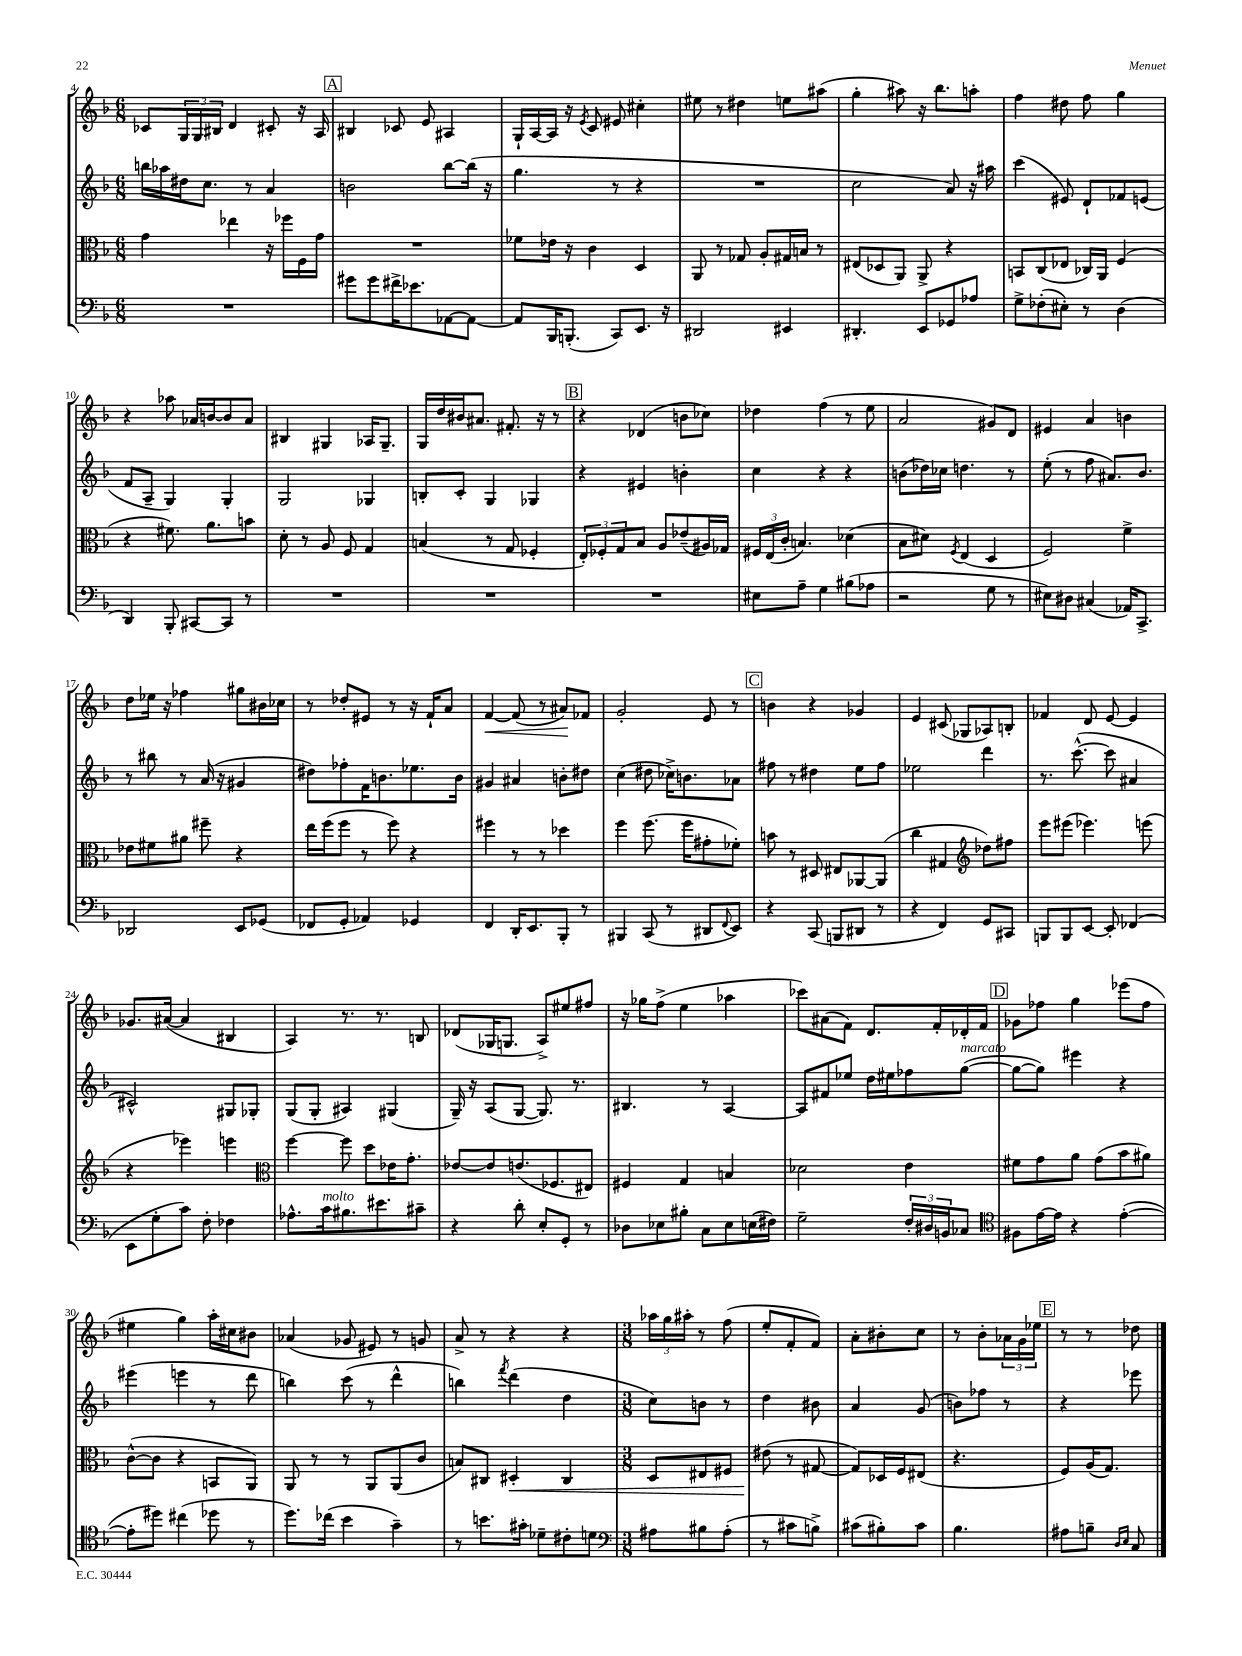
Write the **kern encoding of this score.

**kern	**kern	**kern	**kern
*staff4	*staff3	*staff2	*staff1
*clefF4	*clefC3	*clefG2	*clefG2
*k[b-]	*k[b-]	*k[b-]	*k[b-]
*M6/8	*M6/8	*M6/8	*M6/8
2.r	4g\	16bb\LL	8c-/L
.	.	16aa-\	.
.	.	16dd#\J	24G/L
.	.	.	24G/
.	.	8.cc\J	.
.	.	.	24B#/JJ
.	4ee-\	.	4d/
.	.	8r	.
.	16r	4a/	8c#'/
.	16ff-\LL	.	.
.	16F\	.	16r
.	16g\JJ	.	16A/
=	=	=	=
8g#\L	2.r	2b\	4B#/
8g#\	.	.	.
16f#^\K	.	.	8c-/
8.e-\	.	.	.
.	.	.	8e/
[8AA-\	.	[8bb-\L	4A#/
8AA-\_J	.	(16bb-\]Jk	.
.	.	16r	.
=	=	=	=
8AA-/]L	8f-\L	4.gg\	16G`/LL
.	.	.	[16A/
16BBB-/K	16e-\Jk	.	16A/]JJ
(8.BBB'/J	16r	.	16r
.	.	.	8qe/
.	4c\	.	8c/
8CC/L)	.	8r	8e#/
8.EE/J	4D/	4r	4cc#'\
16r	.	.	.
=	=	=	=
2DD#/	8AA/	2.r	8ee#\
.	8r	.	8r
.	8G-/	.	4dd#\
.	8A'/L	.	.
4EE#/	16G#/L	.	8ee\L
.	16B/JJ	.	.
.	8r	.	(8aa#\J
=	=	=	=
4.DD#'/	(8E#/L	2cc\	4gg'\
.	8D-/	.	.
.	8AA/J)	.	8aa#\)
8EE/L	8AA^/	.	16r
.	.	.	8.bb-\L
8GG-/	4r	8a/)	.
8A-/J	.	16r	8aa'\J
.	.	16aa#\	.
=	=	=	=
8G^\L	8BB/L	(4ccc\	4ff\
(8F-'\	(8C/	.	.
8E#'\J)	8E-/J	8e#/)	8dd#\
8r	16C-/LL)	8d`/L	8ff\
.	16AA/JJ	.	.
(4D\	(4F/	8f-/	4gg\
.	.	(8e/J	.
=	=	=	=
4DD/)	4r	8f/L	4r
.	.	8A~/J	.
8BBB-'/	8.f#\)	4G/)	8aa-\
[8CC#/L	.	.	16a-/LL
.	8.a\L	.	[16b/J
8CC#/]J	.	4G'/	8b/]
8r	8b\J	.	8a-/J
=	=	=	=
2.r	8d'\	2G/	4B#/
.	8r	.	.
.	8A/	.	4G#/
.	8F/	.	.
.	4G/	4G-/	16A-/LK
.	.	.	8.G#~/J
=	=	=	=
2.r	(4B/	8B'/L	16G/LL
.	.	.	16dd/
.	.	8c'/J	16b#/J
.	.	.	8.a#/J
.	8r	4G/	.
.	8G/	.	8.f#'/
.	4F-'/	4G-/	.
.	.	.	16r
.	.	.	8r
=	=	=	=
2.r	12E'/L)	4r	4r
.	12F-'/	.	.
.	12G/	.	.
.	8B-/J	4e#/	(4d-/
.	8A/L	.	.
.	(8e-~/	4b'\	8b\L
.	16A#/L)	.	8cc-\J)
.	16G-/JJ	.	.
=	=	=	=
8E#\L	24F#/LL	4cc\	4dd-\
.	(24E/	.	.
.	24c'/JJ	.	.
8A~\J	4.B/)	.	.
4G\	.	4r	(4ff\
(8B#\L	(4d-\	4r	8r
8A-\J	.	.	8ee\
=	=	=	=
2r	8B-\L	(8b\L	2a/
.	8d#\J)	16dd-\L)	.
.	.	16cc-\JJ	.
.	8qF/	.	.
.	(4E/	4.dd\	.
8G\	4D/	.	8g#/L)
8r	.	8r	8d/J
=	=	=	=
8E#\L)	2F/)	(8ee'\	4e#/
8D#\J	.	8r	.
(4C#/	.	8ff\	4a/
.	.	8.a#/L)	.
16AA-/LK)	4f^\	.	4b\
8.CC^/J	.	8.b-/J	.
=	=	=	=
2DD-/	8e-\L	8r	8dd\L
.	8f#\	8bb#\	16ee-\Jk
.	.	.	16r
.	8a#\J	8r	4ff-\
.	8ff#~\	(16a/	.
.	.	16r	.
8EE/L	4r	4g#/	8gg#\L
(8GG-/J	.	.	16b#\L
.	.	.	16cc-\JJ
=	=	=	=
8FF-/L	16ee\LL	8dd#\L)	8r
.	(16ff\J	.	.
8GG'/J	8ff\J	8ff-'\	8dd-'/L
4AA-/)	8r	16f\K	8e#/J
.	.	8.b\	.
.	8ff\)	.	8r
4GG-/	4r	8.ee-\	16r
.	.	.	16f`/LK
.	.	.	8a/J
.	.	16b\Jk	.
=	=	=	=
4FF/	4ff#\	4g#/	[4f/
16DD'/LK	8r	4a#/	(8f/]
8.EE/	.	.	.
.	8r	.	8r
8BBB-'/J	4dd-\	8b'\L	8a#/L)
8r	.	8dd#\J	8f-/J
=	=	=	=
4BBB#/	4ff\	(4cc\	2g'/
(8CC/	(8.ff\	8dd#\	.
8r	.	16cc-^\LK)	.
.	16ff\LK	8.b\	.
8DD#/L	8g#'\	.	8e/
8qqFF/	.	.	.
8EE/J)	8f-'\J)	8a-\J	8r
=	=	=	=
4r	8b\	8ff#\	4b\
.	8r	8r	.
(8CC/	8D#/	4dd#\	4r
8BBB/L	8E#/L	.	.
8DD#/J	[8AA-/	8ee\L	4g-/
8r	(8AA-/]J	8ff#\J	.
=	=	=	=
4r	4cc\	2ee-\	4e/
4FF/)	4G#/	.	(8c#/
.	.	.	8G-/L
*	*clefG2	*	*
8GG/L	8dd-\L)	4ddd\	8A-/)
8CC#/J	8ff#\J	.	8B'/J
=	=	=	=
8BBB/L	8eee\L	8.r	4f-/
8BBB/	(8eee#\J	.	.
.	.	([8.ccc^^\	.
[8EE/J	4.eee-\)	.	8d/
8EE'/]	.	8ccc\]	[8e/
(4FF-/	.	4a#/	4e/]
.	(8eee\	.	.
=	=	=	=
8EE\L	4r	2c#^^/)	8.g-/L
8G'\	.	.	.
.	.	.	([16a#/Jk
8c\J)	4eee-\)	.	4a#/]
8F'\	.	.	.
4F-\	4eee\	8G#/L	4B#/
.	.	8G-'/J	.
=	=	=	=
*	*clefC3	*	*
8.A-^^\L	[4ff\	(8G/L	4A/)
.	.	8G'/J	.
16c\k	.	.	.
8.B#\	8ff\]	4A#/)	8.r
.	8dd\L	.	.
8.e#\	.	.	8.r
.	16e-\K	(4G#/	.
.	8.g'\J	.	.
8c#~\J	.	.	8B/
=	=	=	=
4r	[8e-/L	16G~/)	(8d-/L
.	.	16r	.
.	8e-/]	(8A/L	16G-/K
.	.	.	8.G/J
8d'\	(8.e/	[8G/J	.
8E'/L	.	8.G/])	8A^/L)
.	8.F-/	.	.
8GG'/J	.	.	8ee#/
.	.	8.r	.
8r	8E#/J)	.	8ff#/J
=	=	=	=
8D-\L	4F#/	4.B#/	16r
.	.	.	16gg-\LK
8E-\	.	.	(8ff^\J
8B#'\J	4G/	.	4ee\
8C\L	.	8r	.
8E-\	4B/	[4A/	4aa-\
(16E\L	.	.	.
16F#\JJ)	.	.	.
=	=	=	=
2G~\	2d-\	8A/]L	8ccc-\L)
.	.	8f#/	(8a#\
.	.	8ee-/J	8f\J)
.	.	16dd\LL	8.d/L
.	.	16ee#\J	.
24F'/LL	4e\	8ff-\	.
24D#/	.	.	.
.	.	.	16f'/L
24BB/J	.	.	.
8C-/J	.	([8gg\J	16d-'/
.	.	.	16f/JJ
=	=	=	=
*clefC4	*	*	*
8F#\L	8f#\L	8gg\_L	8g-\L
[16e\L	8g\	8gg\]J)	8ff-\J
16e\]JJ	.	.	.
4r	8a\J	4eee#\	4gg\
.	(8g\L	.	.
([4e'\	8b-\	4r	(8eee-\L
.	8a#\J)	.	8ff-\J
=	=	=	=
8e'\]L	([8c^^\L	(4eee#\	4ee#\
8dd#\J)	8c\]J	.	.
(4cc#\	4r	4eee\	4gg\)
8dd-\	8BB/L	8r	16aa'\LL
.	.	.	16cc#\J
8r	8AA/J)	8ddd\	8b#\J
=	=	=	=
8.dd\L)	8AA/	4bb\)	(4a-/
.	8r	.	.
(16cc-\Jk	.	.	.
4b-\	8r	(8ccc\	8g-/
.	8AA/L	8r	8e#/)
4g~\)	(8AA/	4ddd^^\	8r
.	8c/J	.	8g/
=	=	=	=
8r	8B/L)	4bb\)	8a^/
8.b\L	8C#/J	.	8r
.	.	8qfff/	.
.	4D#'/	(4ddd\	4r
16g#'\Jk	.	.	.
8d-~\L	.	.	.
8c#'\	4C#/	4dd\	4r
8d\J	.	.	.
=	=	=	=
*clefF4	*	*	*
*M3/8	*M3/8	*M3/8	*M3/8
8A#\L	8D/L	8cc\L)	24aa-\LL
.	.	.	24gg\
.	.	.	24aa#'\JJ
8B#\	8E#/	8b\J	8r
(8A#'\J	8F#/J	8r	(8ff\
=	=	=	=
8r	(8e#\	4dd\	8ee'/L
8c#\L	8r	.	8f'/
8B^\J)	[8G#/	8b#\	8f/J)
=	=	=	=
(8c#\L	8G#/]L)	4a/	8a'\L
8B#'\)	16D-/L	.	8b#'\
.	16F/J	.	.
8c#\J	(8E#/J	(8g/	8cc\J
=	=	=	=
4.B-\	4.r	8b\L)	8r
.	.	8ff-\J	8b-'\L
.	.	8r	24a-\L
.	.	.	24g\
.	.	.	24ee-\JJ
=	=	=	=
8A#\L	8F/L)	4r	8r
8B~\J	(16A/K	.	8r
.	8.G/J)	.	.
16qqD/LL	.	.	.
16qqE/JJ	.	.	.
8C/	.	8eee-\	8dd-\
==	==	==	==
*-	*-	*-	*-
